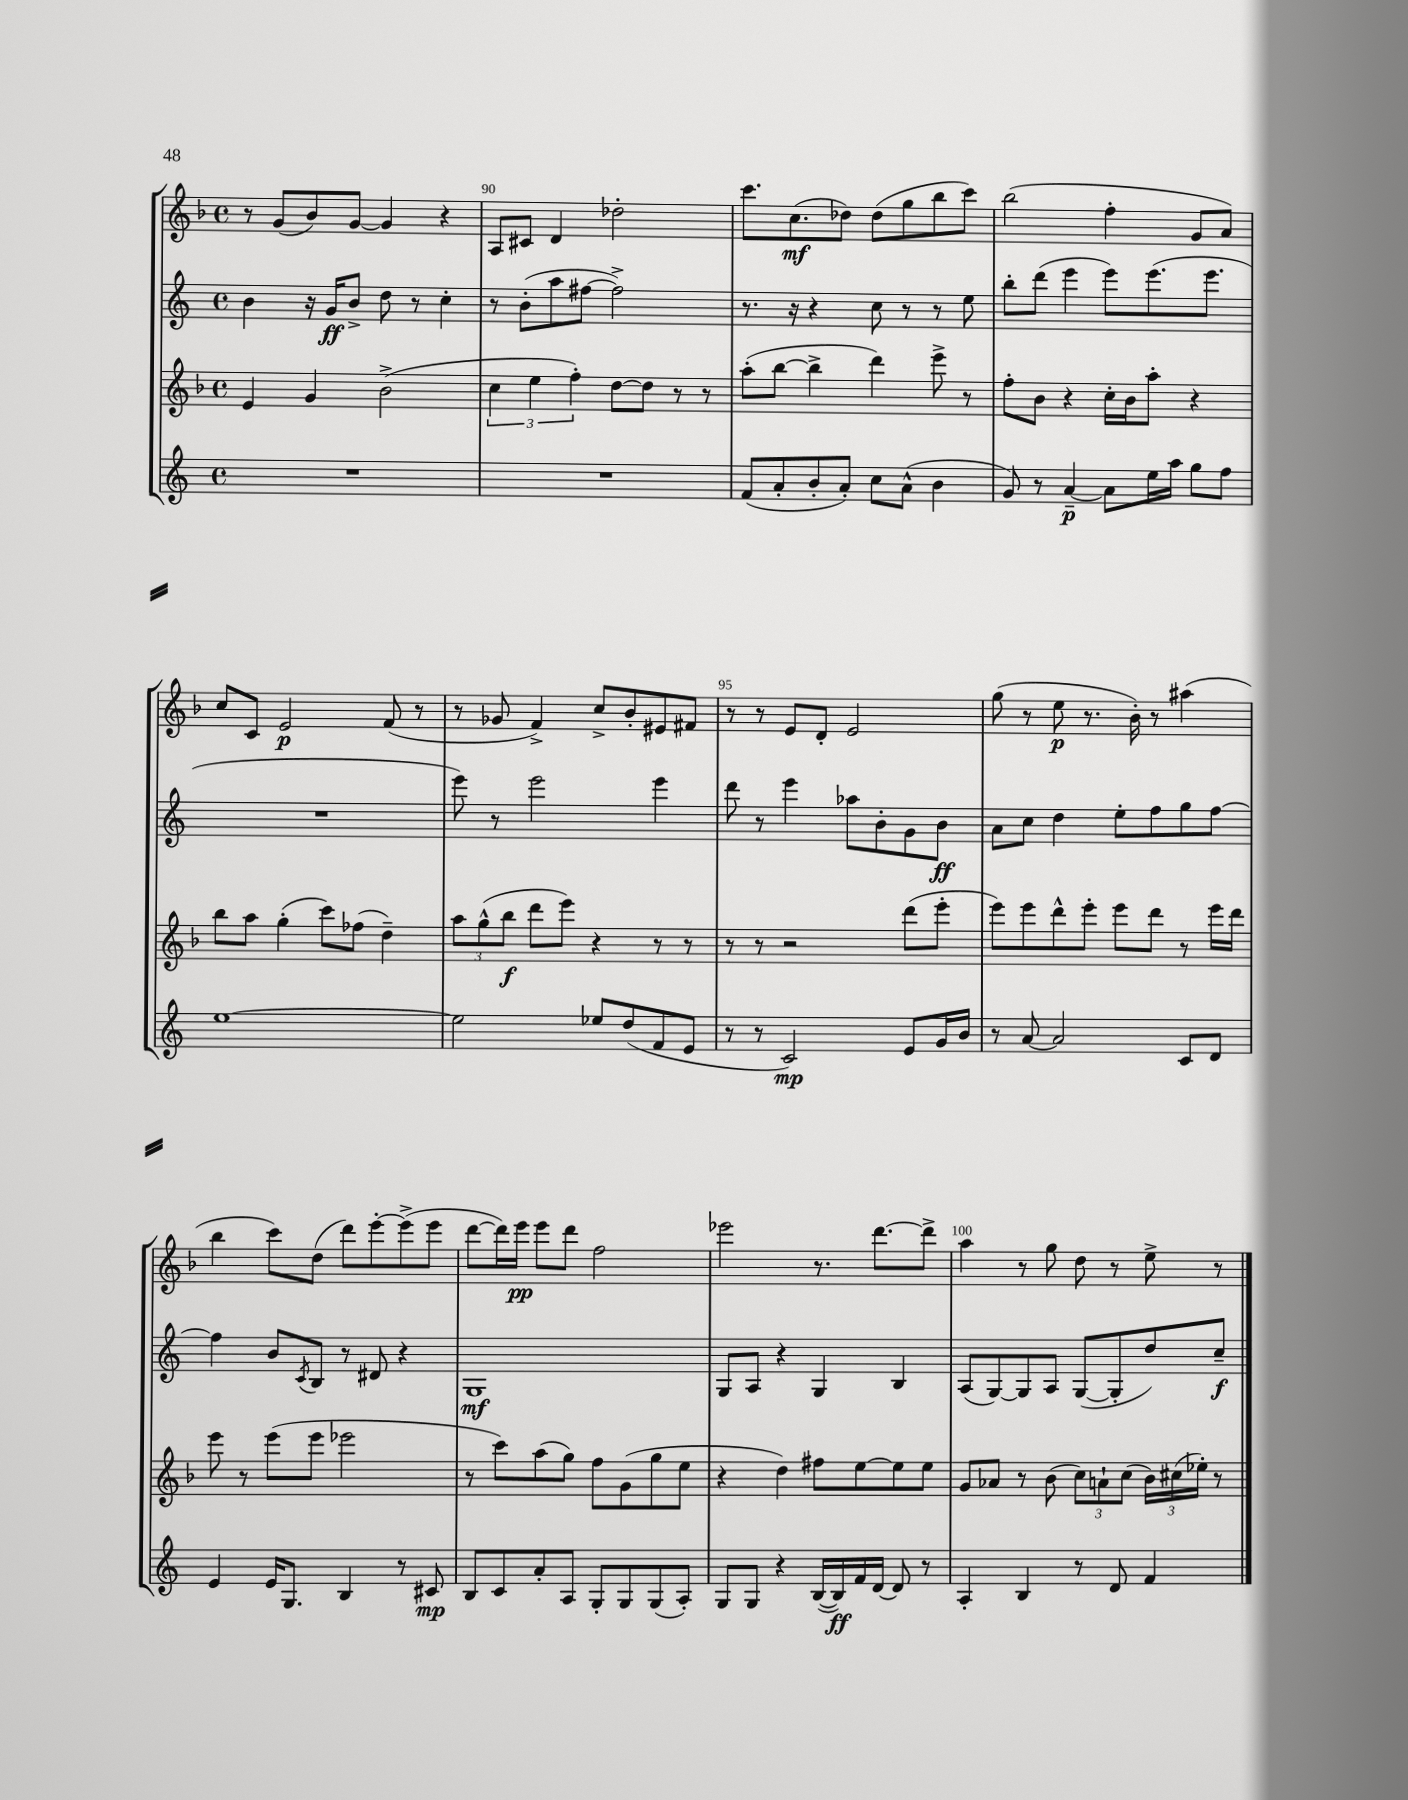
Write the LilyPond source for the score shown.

<<
\new StaffGroup <<
\new Staff = "s0" {
    \clef treble \key f \major \defaultTimeSignature \time 4/4
    r8 g'8( bes'8) g'8~ g'4 r4 |
    a8 cis'8 d'4 des''2-. |
    c'''8. c''8.\mf( des''8) des''8( g''8 bes''8 c'''8) |
    bes''2( f''4-. g'8 a'8) |
    c''8 c'8 e'2\p f'8( r8 |
    r8 ges'8 f'4->) c''8-> bes'8-. eis'8 fis'8 |
    r8 r8 e'8 d'8-. e'2 |
    g''8( r8 e''8\p r8. bes'16-.) r8 ais''4( |
    bes''4 c'''8) d''8( d'''8) e'''8~-. e'''8->( e'''8 |
    d'''8~ d'''16) e'''16\pp e'''8 d'''8 f''2 |
    ees'''2 r8. d'''8.~ d'''8-> |
    a''4 r8 g''8 d''8 r8 e''8-> r8 \bar "|." |
}
\new Staff = "s1" {
    \clef treble \key c \major \defaultTimeSignature \time 4/4
    b'4 r16 g'16\ff b'8-> d''8 r8 c''4-. |
    r8 b'8-.( a''8 fis''8~ fis''2->) |
    r8. r16 r4 c''8 r8 r8 e''8 |
    b''8-. d'''8( e'''4 e'''8) e'''8.( e'''8. |
    R1 |
    e'''8) r8 e'''2 e'''4 |
    d'''8 r8 e'''4 aes''8 b'8-. g'8 b'8\ff |
    a'8 c''8 d''4 e''8-. f''8 g''8 f''8~ |
    f''4 b'8 \acciaccatura { c'8 } b8 r8 dis'8 r4 |
    g1\mf |
    g8 a8 r4 g4 b4 |
    a8( g8~) g8 a8 g8~( g8-. d''8) c''8--\f \bar "|." |
}
\new Staff = "s2" {
    \clef treble \key f \major \defaultTimeSignature \time 4/4
    e'4 g'4 bes'2->( |
    \tuplet 3/2 { c''4 e''4 f''4-.) } d''8~ d''8 r8 r8 |
    a''8-.( bes''8~ bes''4-> d'''4) e'''8-> r8 |
    f''8-. bes'8 r4 c''16-. bes'16 a''8-. r4 |
    bes''8 a''8 g''4-.( c'''8) fes''8( d''4--) |
    \tuplet 3/2 { a''8 g''8-^( bes''8\f } d'''8 e'''8) r4 r8 r8 |
    r8 r8 r2 d'''8( e'''8-. |
    e'''8) e'''8 d'''8-^ e'''8-. e'''8 d'''8 r8 e'''16 d'''16 |
    e'''8 r8 e'''8( e'''8 ees'''2 |
    r8 c'''8) a''8( g''8) f''8 g'8( g''8 e''8 |
    r4 d''4) fis''8 e''8~ e''8 e''8 |
    g'8 aes'8 r8 bes'8( \tuplet 3/2 { c''8) a'8-! c''8( } \tuplet 3/2 { bes'16) cis''16( ees''16-.) } r8 \bar "|." |
}
\new Staff = "s3" {
    \clef treble \key c \major \defaultTimeSignature \time 4/4
    R1 |
    R1 |
    f'8( a'8-. b'8-. a'8-.) c''8 a'8-^( b'4 |
    g'8) r8 a'4~--\p a'8 e''16 a''16 g''8 f''8 |
    e''1~ |
    e''2 ees''8 d''8( f'8 e'8 |
    r8 r8 c'2\mp) e'8 g'16 b'16 |
    r8 a'8~ a'2 c'8 d'8 |
    e'4 e'16 g8. b4 r8 cis'8\mp |
    b8 c'8 a'8-. a8 g8-. g8 g8( a8-.) |
    g8 g8 r4 b16~( b16\ff) f'16 d'16~ d'8 r8 |
    a4-. b4 r8 d'8 f'4 \bar "|." |
}
>>
>>
\layout { \context { \Score currentBarNumber = #89 \override BarNumber.break-visibility = ##(#f #t #t) barNumberVisibility = #(every-nth-bar-number-visible 5) } }
